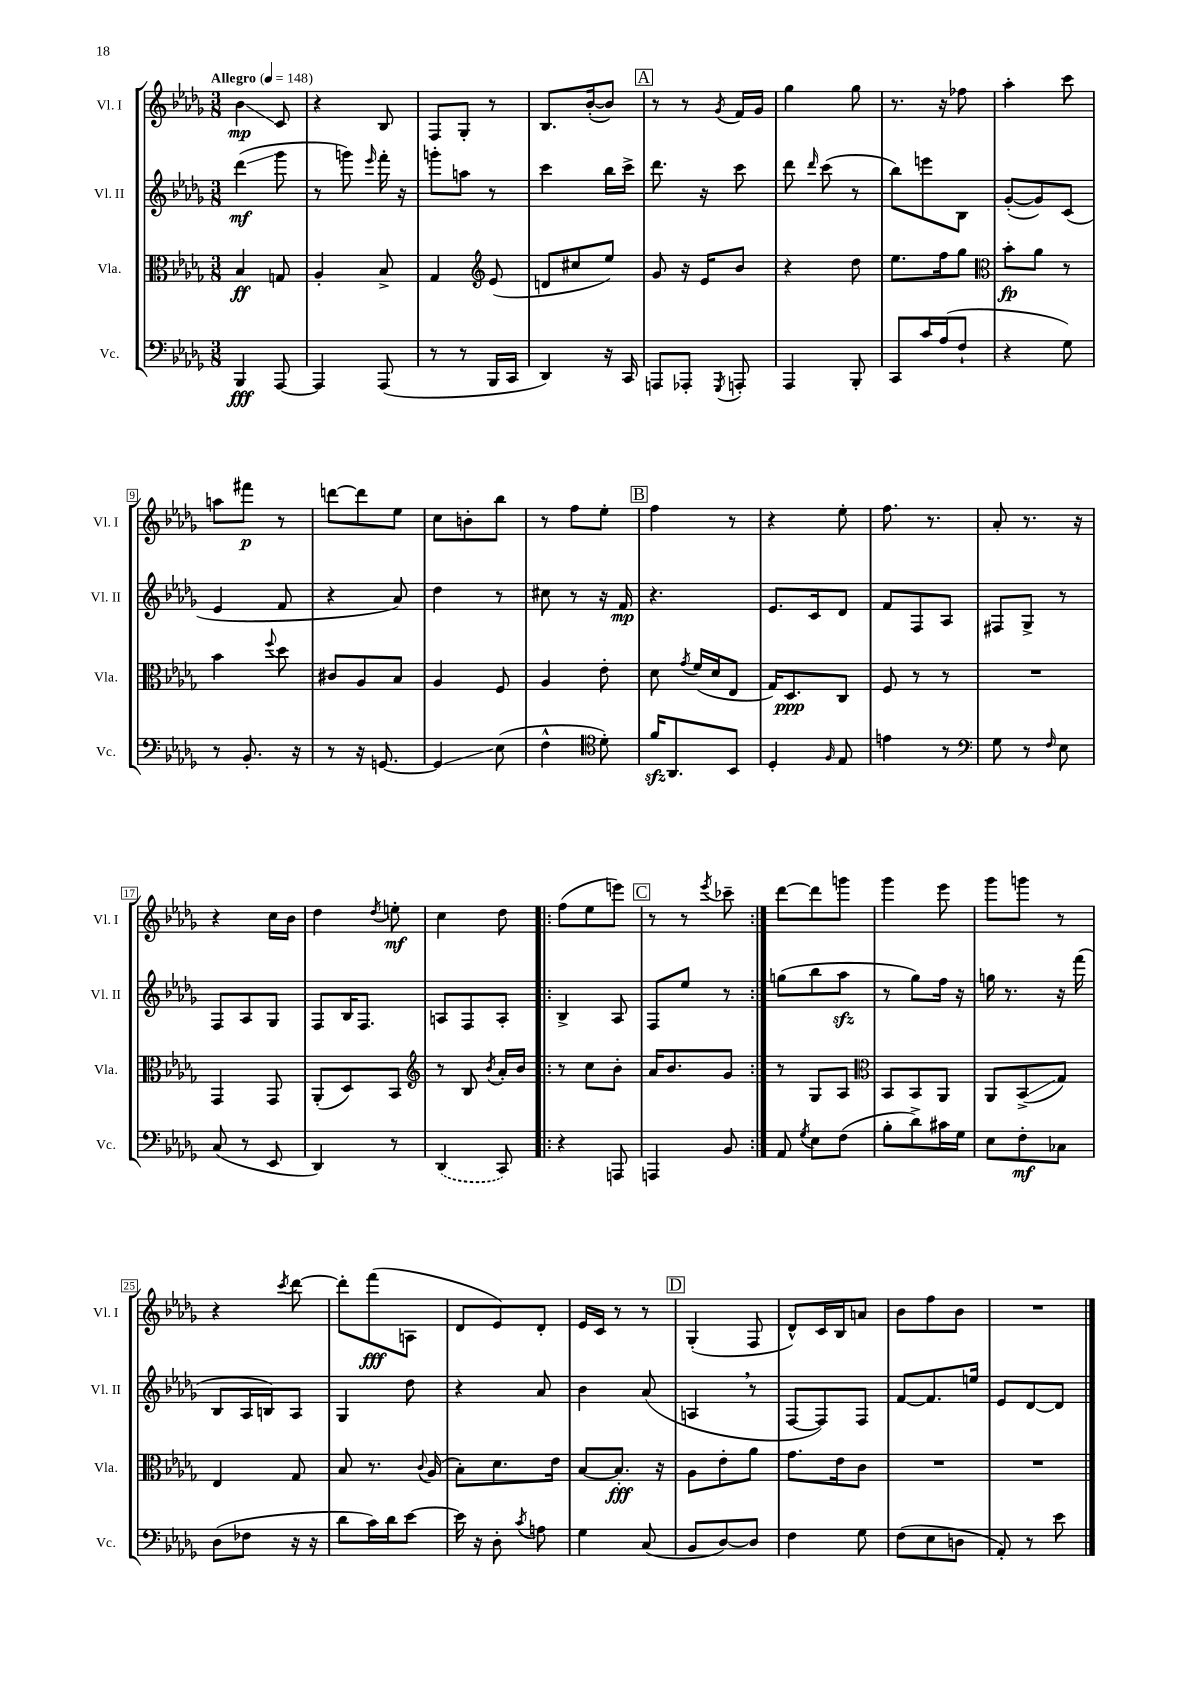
<<
\new StaffGroup <<
\new Staff = "s0" \with { instrumentName = "Vl. I" shortInstrumentName = "Vl. I" } {
    \clef treble \key des \major \numericTimeSignature \time 3/8 \tempo "Allegro" 4 = 148
    \autoBeamOff bes'4\glissando\mp c'8 |
    r4 bes8 |
    f8[ ges8]-. r8 |
    bes8.[ bes'16~-.( bes'8]) |
    \mark \markup { \box "A" } r8 r8 \acciaccatura { ges'8 } f'16[ ges'16] |
    ges''4 ges''8 |
    r8. r16 fes''8 |
    aes''4-. c'''8 |
    a''8[ fis'''8]\p r8 |
    d'''8[~ d'''8 ees''8] |
    c''8[ b'8-. bes''8] |
    r8 f''8[ ees''8]-. |
    \mark \markup { \box "B" } f''4 r8 |
    r4 ees''8-. |
    f''8. r8. |
    aes'8-. r8. r16 |
    r4 c''16[ bes'16] |
    des''4 \acciaccatura { des''8 } e''8-.\mf |
    c''4 des''8 |
    \repeat volta 2 { f''8[( ees''8 e'''8]) |
    \mark \markup { \box "C" } r8 r8 \acciaccatura { ees'''8 } ces'''8-- | }
    des'''8[~ des'''8 g'''8] |
    ges'''4 ees'''8 |
    ges'''8[ g'''8] r8 |
    r4 \acciaccatura { c'''8 } des'''8~ |
    des'''8[-. f'''8\fff( a8] |
    des'8[ ees'8) des'8]-. |
    ees'16[ c'16] r8 r8 |
    \mark \markup { \box "D" } ges4-.( f8 |
    des'8[-^) c'16 bes16 a'8] |
    bes'8[ f''8 bes'8] |
    R4. \bar "|." |
}
\new Staff = "s1" \with { instrumentName = "Vl. II" shortInstrumentName = "Vl. II" } {
    \clef treble \key des \major \numericTimeSignature \time 3/8
    \autoBeamOff des'''4\glissando\mf( ges'''8 |
    r8 g'''8) \grace { ees'''16 } f'''16-. r16 |
    g'''8[-. a''8] r8 |
    c'''4 bes''16[ c'''16]-> |
    \mark \markup { \box "A" } des'''8. r16 c'''8 |
    des'''8 \grace { des'''16 } c'''8( r8 |
    bes''8[) e'''8 bes8] |
    ges'8[~-.( ges'8) c'8]( |
    ees'4 f'8 |
    r4 aes'8) |
    des''4 r8 |
    cis''8 r8 r16 f'16\mp |
    \mark \markup { \box "B" } r4. |
    ees'8.[ c'16 des'8] |
    f'8[ f8 aes8] |
    fis8[ ges8]-> r8 |
    f8[ aes8 ges8] |
    f8[ bes16 f8.] |
    a8[ f8 a8]-. |
    \repeat volta 2 { bes4-> aes8 |
    \mark \markup { \box "C" } f8[ ees''8] r8 | }
    g''8[( bes''8 aes''8]\sfz |
    r8 ges''8[) f''16] r16 |
    g''16 r8. r16 f'''16( |
    bes8[ aes16 b16) aes8] |
    ges4 des''8 |
    r4 aes'8 |
    bes'4 aes'8( |
    \mark \markup { \box "D" } a4 \breathe r8 |
    f8[~ f8) f8] |
    f'8[~ f'8. e''16] |
    ees'8[ des'8~ des'8] \bar "|." |
}
\new Staff = "s2" \with { instrumentName = "Vla." shortInstrumentName = "Vla." } {
    \clef alto \key des \major \numericTimeSignature \time 3/8
    \autoBeamOff bes4\ff g8 |
    aes4-. bes8-> |
    ges4 \clef treble ees'8( |
    d'8[ cis''8 ees''8]) |
    \mark \markup { \box "A" } ges'8 r16 ees'16[ bes'8] |
    r4 des''8 |
    ees''8.[ f''16 ges''8] |
    \clef alto bes'8[-.\fp aes'8] r8 |
    bes'4 \appoggiatura { f''8 } des''8 |
    cis'8[ aes8 bes8] |
    aes4 f8 |
    aes4 ees'8-. |
    \mark \markup { \box "B" } des'8 \acciaccatura { ges'8 } f'16[( des'16 ees8] |
    ges16[) des8.\ppp c8] |
    f8 r8 r8 |
    R4. |
    ges,4 ges,8 |
    aes,8[-.( des8) bes,8] |
    \clef treble r8 bes8 \acciaccatura { bes'8 } aes'16[-. bes'16] |
    \repeat volta 2 { r8 c''8[ bes'8]-. |
    \mark \markup { \box "C" } aes'16[ bes'8. ges'8] | }
    r8 ges8[ aes8] |
    \clef alto bes,8[ bes,8 aes,8] |
    aes,8[ bes,8->\glissando( ges8]) |
    ees4 ges8 |
    bes8 r8. \appoggiatura { c'8 } aes16( |
    bes8[-.) des'8. ees'16] |
    bes8[~ bes8.]-.\fff r16 |
    \mark \markup { \box "D" } aes8[ ees'8-. aes'8] |
    ges'8.[ ees'16 c'8] |
    R4. |
    R4. \bar "|." |
}
\new Staff = "s3" \with { instrumentName = "Vc." shortInstrumentName = "Vc." } {
    \clef bass \key des \major \numericTimeSignature \time 3/8
    \autoBeamOff bes,,4\fff aes,,8~ |
    aes,,4 aes,,8( |
    r8 r8 bes,,16[ c,16] |
    des,4) r16 c,16 |
    \mark \markup { \box "A" } a,,8[ aes,,8]-. \acciaccatura { ges,,8 } a,,8-. |
    aes,,4 bes,,8-. |
    c,8[ c'16 aes16( f8]-! |
    r4 ges8) |
    r8 bes,8.-. r16 |
    r8 r16 g,8.~ |
    g,4\glissando ees8( |
    f4-^ \clef tenor des'8-.) |
    \mark \markup { \box "B" } f'16[\sfz aes,8. bes,8] |
    des4-. \grace { f16 } ees8 |
    e'4 r8 |
    \clef bass ges8 r8 \grace { f16 } ees8 |
    c8( r8 ees,8 |
    des,4) r8 |
    \once \slurDashed des,4( c,8) |
    \repeat volta 2 { r4 a,,8 |
    \mark \markup { \box "C" } a,,4 bes,8 | }
    aes,8 \acciaccatura { ges8 } ees8[ f8]( |
    bes8[-. des'8->) cis'16 ges16] |
    ees8[ f8-.\mf ces8] |
    des8[( fes8] r16 r16 |
    des'8[ c'16) des'16 ees'8]~ |
    ees'16 r16 des8-. \acciaccatura { c'8 } a8 |
    ges4 c8( |
    \mark \markup { \box "D" } bes,8[ des8~) des8] |
    f4 ges8 |
    f8[( ees8 d8] |
    aes,8-.) r8 ees'8 \bar "|." |
}
>>
>>
\layout { \context { \Score \override BarNumber.stencil = #(make-stencil-boxer 0.1 0.3 ly:text-interface::print) } }
